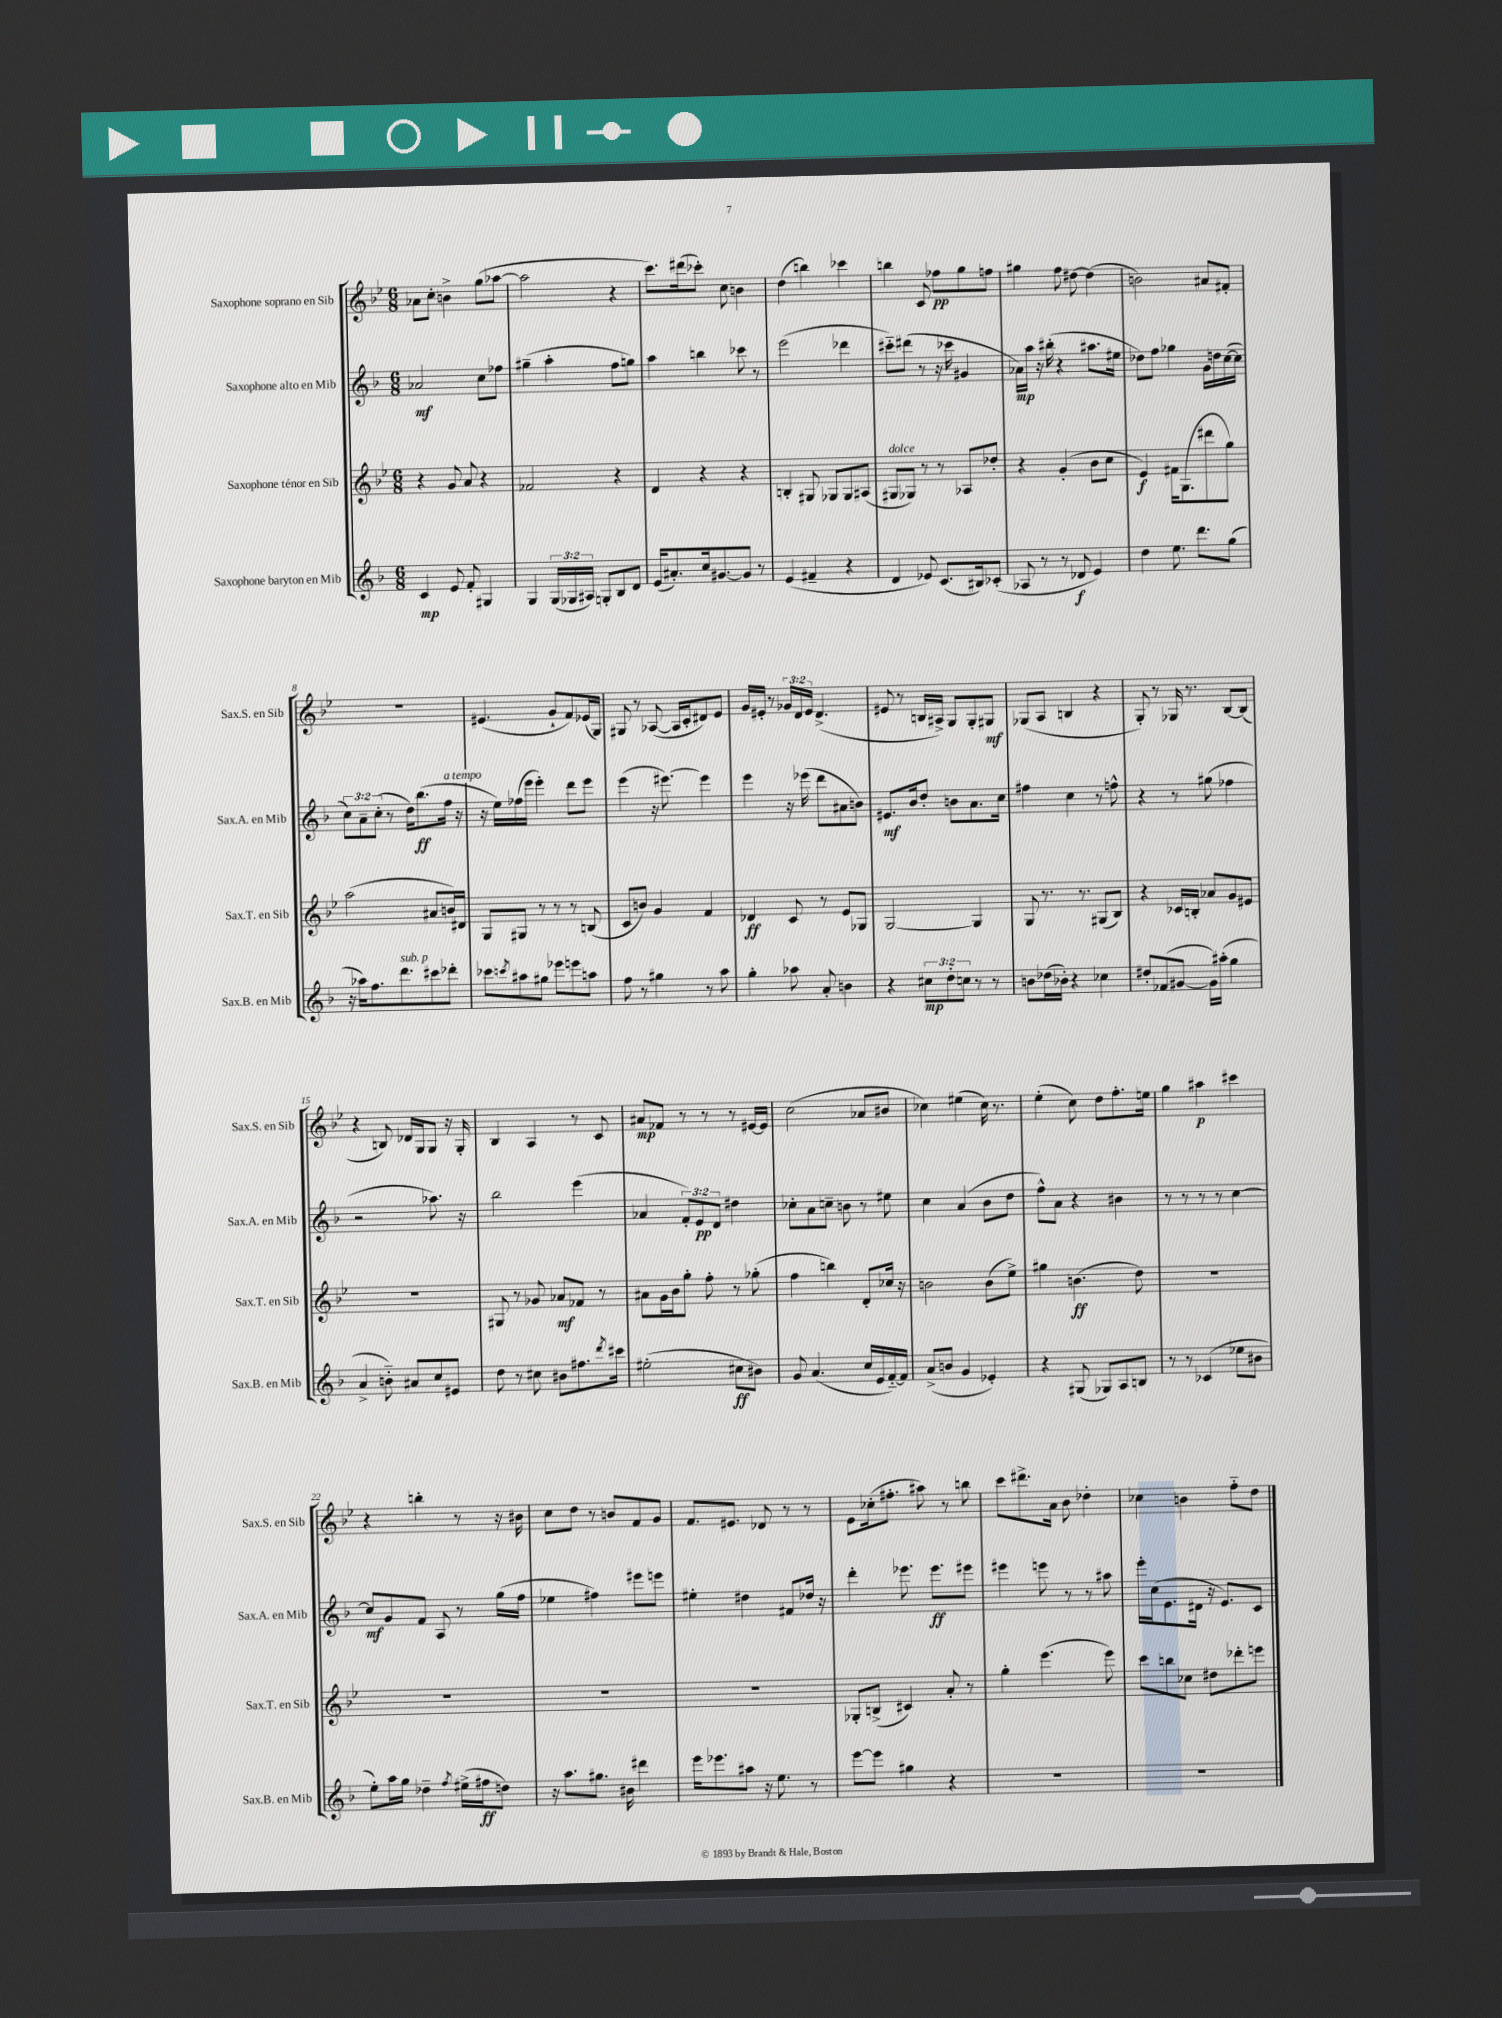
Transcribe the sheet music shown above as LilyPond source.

<<
\new StaffGroup <<
\new Staff = "s0" \with { instrumentName = "Saxophone soprano en Sib" shortInstrumentName = "Sax.S. en Sib" } {
    \clef treble \key bes \major \numericTimeSignature \time 6/8 \override Staff.TupletNumber.text = #tuplet-number::calc-fraction-text
    aes'8 c''8-. b'4-> g''8( aes''8~ |
    aes''2 r4 |
    c'''8.) dis'''16( ces'''8-.) c''8 b'4 |
    d''4( b''4) ces'''4 |
    b''4 c'8 fes''8\pp g''8 f''8 |
    gis''4 f''8 dis''8~ dis''4( |
    b'2) ais'8 fis'8-. |
    R2. |
    eis'4.( g'8-! f'8) ees'16( g16) |
    gis8 r8 aes8~( aes16 c'16-. dis'8) ees'8 |
    g'16 eis'16-. r8 \tuplet 3/2 { ges'16 d'16 eis'16 } d'4.->( |
    eis'8 r8 b16 ais16->) g8 g8-. gis8\mf |
    ges8( a8 b4 r4 |
    g8-.) r8 ges16 r8. bes8~ bes8( |
    r4 b8) des'16 g16 g8 r16 g16-. |
    bes4 a4 r8 c'8 |
    ais'8\mp fes'8 r8 r8 r8 eis'16~ eis'16 |
    c''2( aes'8 bis'8 |
    ces''4) eis''4( ces''16) r8. |
    ees''4-.( c''8) d''8 f''8.-. e''16 |
    g''4 ais''4\p cis'''4 |
    r4 b''4-. r8 r16 bis'16 |
    c''8 d''8 r8 b'8 f'8 g'8 |
    f'8. eis'8. des'8 r8 r8 |
    ees'8 ces''16-.( fis''8.-. ais''8) r8 b''8 |
    c'''8 dis'''8.-> a'16 bes'8 des''4-. |
    ces''4 b'4 f''8-_ d''8 \bar "|." |
}
\new Staff = "s1" \with { instrumentName = "Saxophone alto en Mib" shortInstrumentName = "Sax.A. en Mib" } {
    \clef treble \key f \major \numericTimeSignature \time 6/8 \override Staff.TupletNumber.text = #tuplet-number::calc-fraction-text
    aes'2\mf c''8 fes''8 |
    gis''4--( a''4-. f''8 g''8) |
    a''4 b''4 ces'''8 r8 |
    e'''2( des'''4 |
    cis'''8-_) dis'''8( r8 r16 ces'''16 gis'4 |
    aes'16\mp) a''16 r16 bis''16-.( r4 ais''8. eis''16 |
    des''8) f''8 ges''4 g'16 d''16 c''16~( c''16 |
    \tuplet 3/2 { c''8) a'8-- c''8-.( } r8 d''16) bes''8.\ff( f''16^\markup { \italic "a tempo" } r16 |
    r16 e''16) fes''16( e'''16 e'''4-.) d'''8 e'''8 |
    e'''4( r16 eis'''8.~) eis'''4 |
    e'''4 r16 ees'''16( d'''8 ais'8 b'8) |
    eis'8.\mf bes'16 d''8-. b'8 a'8. c''16 |
    fis''4 c''4 r8 f''8-^ |
    r4 r8 gis''8( fes''4 |
    r2 aes''8.) r16 |
    bes''2 e'''4( |
    aes'4 \tuplet 3/2 { f'8-.) e'8\pp d'8 } dis''4 |
    ces''8-. a'8 c''8-- b'8 r8 eis''8 |
    c''4 a'4( bes'8 d''8 |
    f''8-^) a'8 r4 bis'4 |
    r8 r8 r8 r8 c''4~ |
    c''8\mf g'8 f'8 a8 r8 g''16( f''16 |
    ees''4 fis''4) eis'''8 e'''8 |
    eis''4-. dis''4 fis'8 des''16 r16 |
    d'''4-. ees'''8. ees'''8.\ff eis'''8 |
    eis'''4 e'''8 r8 r8 ais''8 |
    e'''16-. c''16( e'8. dis'16 r16 e'8.) c'8 \bar "|." |
}
\new Staff = "s2" \with { instrumentName = "Saxophone ténor en Sib" shortInstrumentName = "Sax.T. en Sib" } {
    \clef treble \key bes \major \numericTimeSignature \time 6/8
    r4 g'8 a'8 r4 |
    fes'2 r4 |
    d'4 r4 r4 |
    b4-. gis8 ges8 ges8 ais8( |
    gis8^\markup { \italic "dolce" } ges8) r8 r8 aes8 des''8-. |
    r4 g'4-.( bes'8 c''8 |
    ees'4\f) fis'16 g8.( dis'''8 g''8) |
    a''2( ais'8 b'16) dis'16 |
    g8 gis8 r8 r8 r8 b8( |
    c'8 b'8) g'4 f'4 |
    des'4\ff c'8 r8 ees'8 ges8 |
    g2~ g4 |
    g8 r8. r8. gis8( bes8) |
    r4 ces'16 b16-. aes'8 g'8 eis'8 |
    R2. |
    gis8 r8 ges'8 aes'8\mf fes'8 r8 |
    ais'8 g'16 bes'16 g''8-. f''8-. r8 ges''8-.( |
    f''4 b''4) d'8-. ces''16 r16 |
    b'2 b'8( ees''8->) |
    gis''4 b'4.\ff( d''8) |
    R2. |
    R2. |
    R2. |
    R2. |
    ges8-. b8->( cis'4) a'8-. r8 |
    g''4-. ees'''4.( ees'''8) |
    c'''8 b''8 ces''8 dis''8 des'''8-. e'''8 \bar "|." |
}
\new Staff = "s3" \with { instrumentName = "Saxophone baryton en Mib" shortInstrumentName = "Sax.B. en Mib" } {
    \clef treble \key f \major \numericTimeSignature \time 6/8 \override Staff.TupletNumber.text = #tuplet-number::calc-fraction-text
    c'4\mp e'8 f'8-. gis4 |
    g4 \tuplet 3/2 { g16( ges16 ais16) } g8-. bes8 d'8 |
    e'16( ais'8.-.) c''16 gis'8.~ gis'8 r8 |
    e'4( fis'4-- r4 |
    d'4 ees'8) c'8.( bis16) ces'8-.( |
    aes8 r8 r8 des'8\f e'4) |
    d''4 e''8. d'''8. g''8( |
    r16 aes''16) f''8. d'''8.^\markup { \italic "sub. p" } cis'''8 des'''8-. |
    ces'''8 \acciaccatura { c'''8 } ais''8 gis''8 ees'''8 e'''8 a''8 |
    f''8 r8 gis''4 r8 a''8 |
    g''4-. aes''8 a'8-. b'4 |
    r4 \tuplet 3/2 { cis''8\mp d''8-. c''8 } r8 r8 |
    b'8 des''16( bes'16-.) r4 ces''4 |
    dis''8-. fes'8( gis'8~ gis'16) ais''16-.( g''4 |
    a'4-> b'8-_) ais'8 c''8 eis'8 |
    d''8 r8 cis''8 bis'8 fis''8. \acciaccatura { d'''8 } cis'''16 |
    eis''2-.( cis''8\ff bis'8) |
    g'8 a'4.( c''16 e'16 f'16~-_) f'16 |
    a'8->( b'8 g'4 ees'4-.) |
    r4 gis8( ges8) a8 b8 |
    r8 r8 ces'4( ees''8 bis'8 |
    e''8-.) a''16 g''16 des''4-- \acciaccatura { f''8 } eis''16->( fis''16\ff d''8) |
    r16 a''8. gis''8. bis'16 dis'''4 |
    e'''16 ees'''8. ais''8 r16 e''8. r8 |
    e'''8~ e'''8 gis''4 r4 |
    R2. |
    R2. \bar "|." |
}
>>
>>
